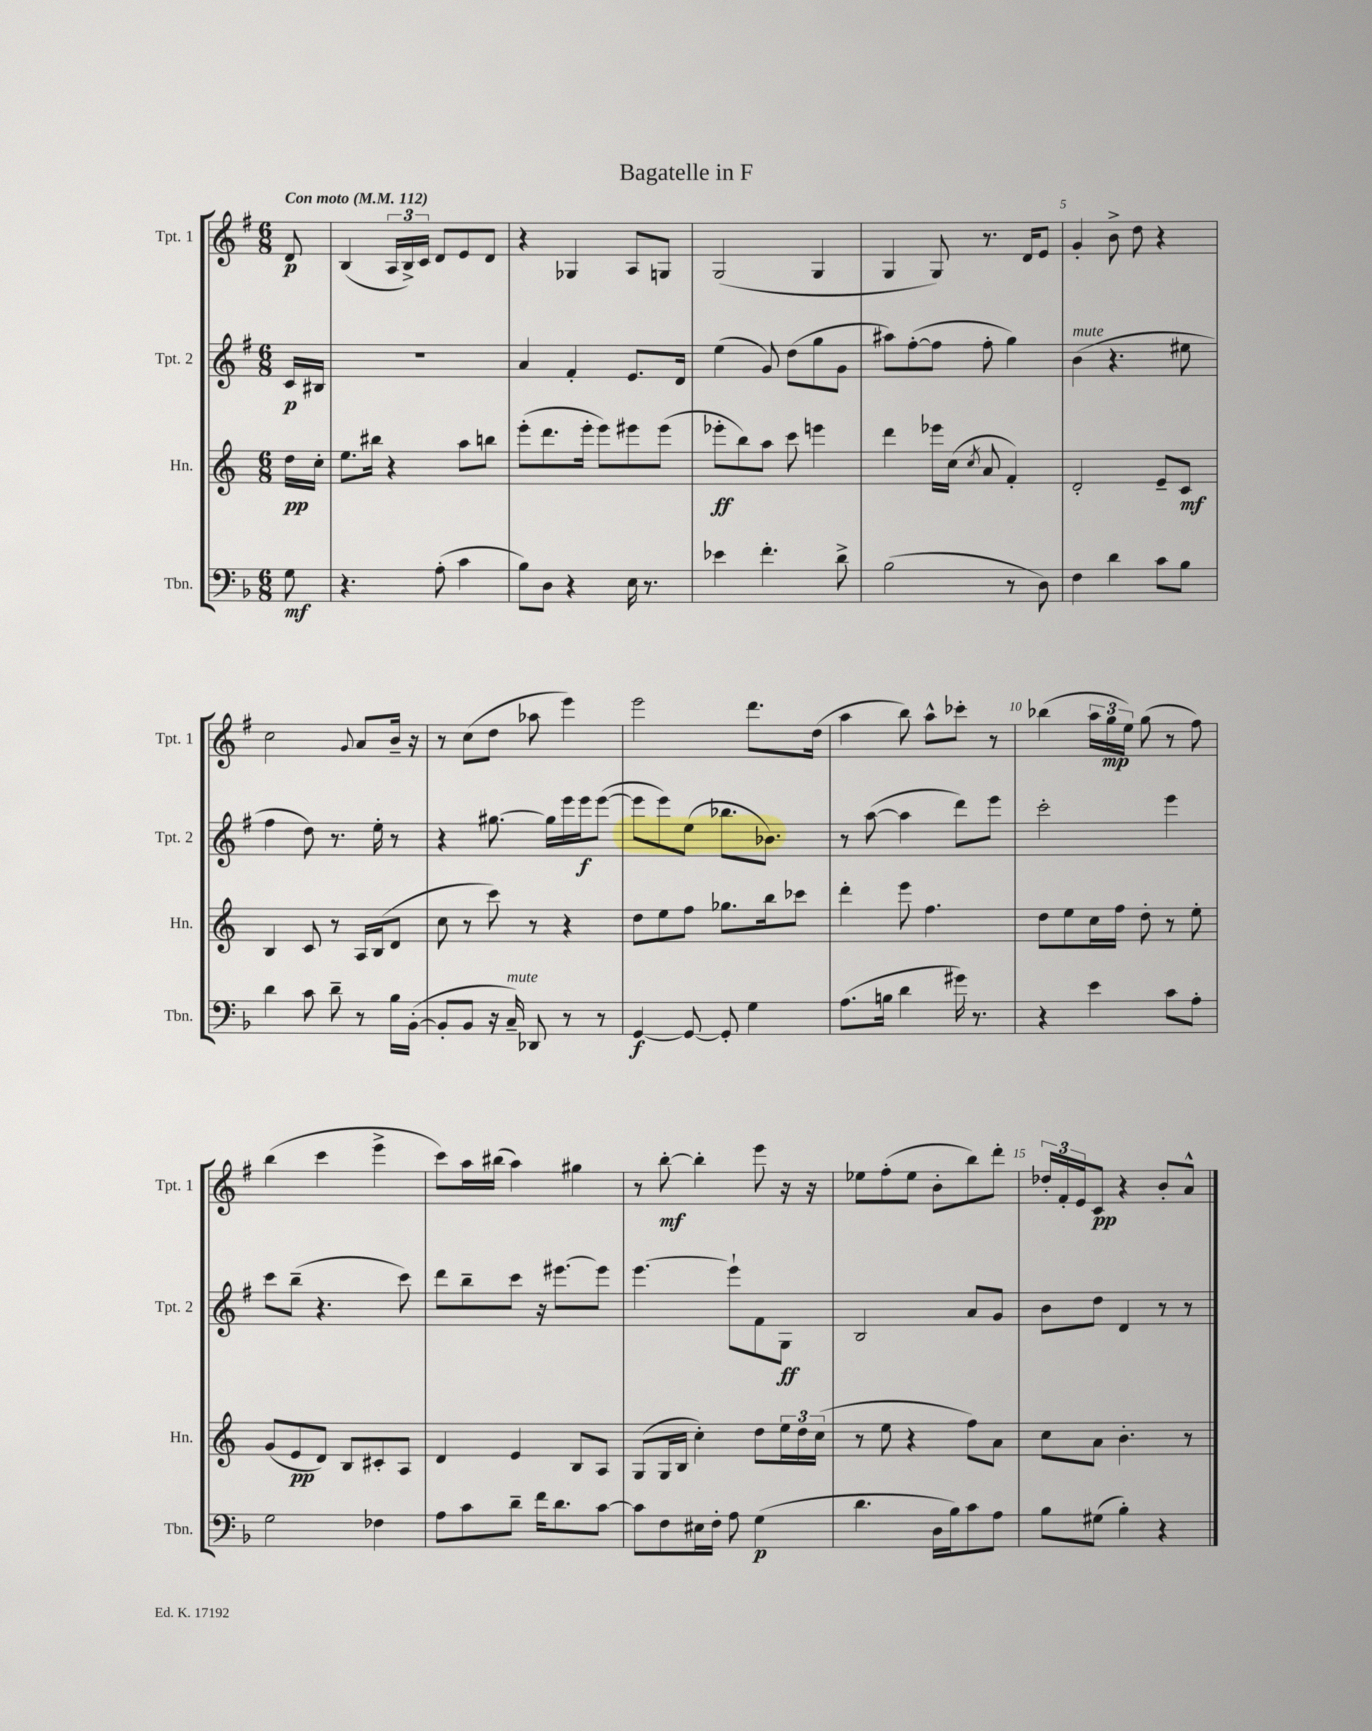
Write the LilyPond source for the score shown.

\header { title = "Bagatelle in F" }
<<
\new StaffGroup <<
\new Staff = "s0" \with { instrumentName = "Tpt. 1" shortInstrumentName = "Tpt. 1" } {
    \clef treble \key g \major \numericTimeSignature \time 6/8 \partial 8 \tempo "Con moto" 4 = 112
    d'8\p |
    b4( \tuplet 3/2 { a16 b16->) c'16 } d'8 e'8 d'8 |
    r4 ges4 a8 g8 |
    g2( g4 |
    g4 g8) r8. d'16 e'8 |
    g'4-. b'8-> d''8 r4 |
    c''2 \appoggiatura { g'8 } a'8 b'16-- r16 |
    r8 c''8( d''8 aes''8 e'''4) |
    e'''2 d'''8. d''16( |
    a''4 b''8) a''8-^ ces'''8-. r8 |
    bes''4( \tuplet 3/2 { a''16 g''16\mp e''16) } g''8( r8 fis''8) |
    b''4( c'''4 e'''4-> |
    c'''8) a''16 bis''16( a''4) gis''4 |
    r8 b''8~-.\mf b''4-. e'''8 r16 r16 |
    ees''8 fis''8-.( ees''8 b'8-. b''8) d'''8-. |
    \tuplet 3/2 { des''16-. fis'16-. e'16 } c'8\pp r4 b'8-. a'8-^ \bar "|." |
}
\new Staff = "s1" \with { instrumentName = "Tpt. 2" shortInstrumentName = "Tpt. 2" } {
    \clef treble \key g \major \numericTimeSignature \time 6/8 \partial 8
    c'16\p bis16 |
    R2. |
    a'4 fis'4-. e'8. d'16 |
    e''4( g'8) d''8( g''8 g'8 |
    ais''8) fis''8~-.( fis''8 fis''8-. g''4) |
    b'4^\markup { \italic "mute" }( r4. eis''8 |
    fis''4 d''8) r8. e''16-. r8 |
    r4 gis''8.~ gis''16 e'''16 e'''16\f e'''8~( |
    e'''8 e'''8) e''8( bes''8. bes'8.) |
    r8 a''8~( a''4 d'''8) e'''8 |
    c'''2-. e'''4 |
    c'''8 b''8--( r4. c'''8) |
    d'''8 b''8-- c'''8 r16 eis'''8.~ eis'''8 |
    e'''4.~ e'''8-! fis'8 g8\ff |
    b2 a'8 g'8 |
    b'8 d''8 d'4 r8 r8 \bar "|." |
}
\new Staff = "s2" \with { instrumentName = "Hn." shortInstrumentName = "Hn." } {
    \clef treble \key c \major \numericTimeSignature \time 6/8 \partial 8
    d''16\pp c''16-. |
    e''8. bis''16 r4 a''8 b''8 |
    e'''8-.( d'''8. e'''16-. e'''8) eis'''8 eis'''8( |
    ees'''8-.\ff b''8) a''8 c'''8 e'''4 |
    d'''4 ees'''16 c''16( \acciaccatura { c''8 } a'8 f'4-.) |
    d'2-. e'8-- c'8\mf |
    b4 c'8 r8 a16 b16( d'8 |
    c''8 r8 c'''8) r8 r4 |
    d''8 e''8 f''8 ges''8. b''16 ces'''8 |
    d'''4-. e'''8 f''4. |
    d''8 e''8 c''16 f''16 d''8-. r8 e''8-. |
    g'8( e'8\pp d'8) b8 cis'8-. a8 |
    d'4 e'4 b8 a8 |
    g8( g16 b16 c''4-.) d''8 \tuplet 3/2 { e''16 d''16 c''16( } |
    r8 e''8 r4 f''8) a'8 |
    c''8 a'8 b'4.-. r8 \bar "|." |
}
\new Staff = "s3" \with { instrumentName = "Tbn." shortInstrumentName = "Tbn." } {
    \clef bass \key f \major \numericTimeSignature \time 6/8 \partial 8
    g8\mf |
    r4. a8-.( c'4 |
    bes8) d8 r4 e16 r8. |
    ees'4 f'4.-. d'8-> |
    bes2( r8 d8) |
    f4 d'4 c'8 bes8 |
    d'4 c'8 d'8-- r8 bes16 bes,16~-.( |
    bes,8-. bes,8 r16 c16--^\markup { \italic "mute" }) des,8 r8 r8 |
    g,4~\f g,8~ g,8-. g4 |
    a8.( b16 d'4 gis'16) r8. |
    r4 e'4 c'8 a8-. |
    g2 fes4 |
    a8 c'8 d'8-- f'16 d'8. c'8~ |
    c'8 f8 eis16 f16-. a8 g4\p( |
    d'4. d16 bes16) c'8 a8 |
    bes8 gis8( bes4-.) r4 \bar "|." |
}
>>
>>
\layout { \context { \Score \override BarNumber.break-visibility = ##(#f #t #t) barNumberVisibility = #(every-nth-bar-number-visible 5) } }
